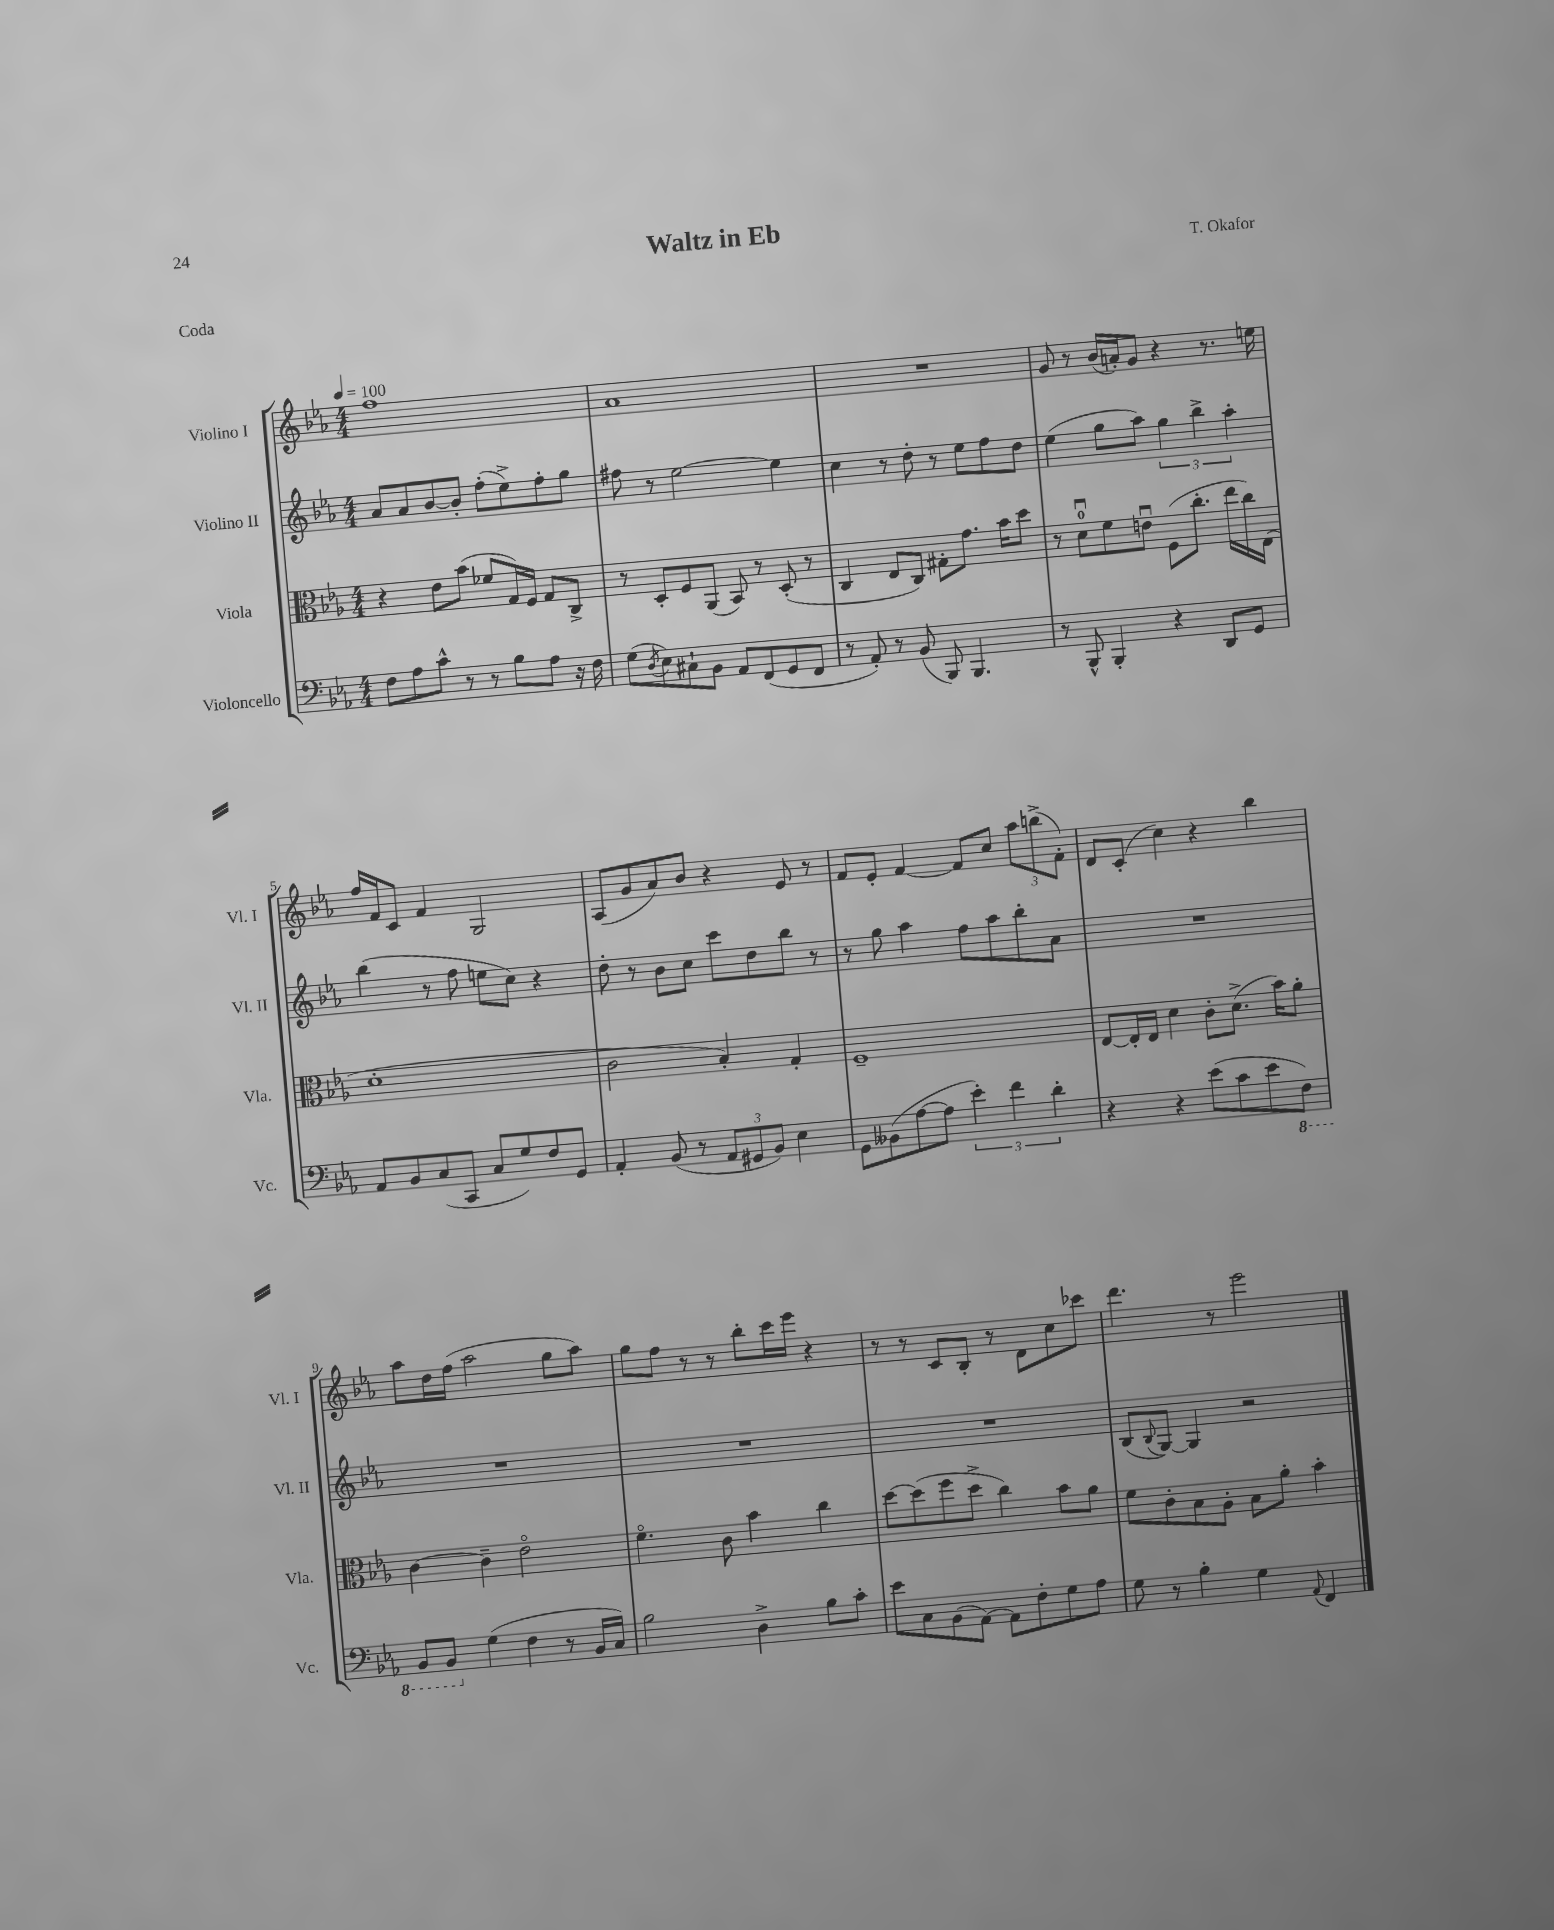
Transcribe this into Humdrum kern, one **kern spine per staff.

**kern	**kern	**kern	**kern
*staff4	*staff3	*staff2	*staff1
*clefF4	*clefC3	*clefG2	*clefG2
*k[b-e-a-]	*k[b-e-a-]	*k[b-e-a-]	*k[b-e-a-]
*M4/4	*M4/4	*M4/4	*M4/4
*MM100	*MM100	*MM100	*MM100
8F\L	4r	8a-/L	1ff
8A-\	.	8a-/	.
8c^^\J	8e-\L	[8b-/	.
8r	(8b-\J	8b-'/]J	.
8r	8f-/L	(8ff'\L	.
8B-\L	16G/L)	8ee-^\)	.
.	16F/JJ	.	.
8A-\J	8G/L	8ff'\	.
16r	8C^/J	8gg\J	.
16F\	.	.	.
=	=	=	=
(8G\L	8r	8ff#\	1a-
8qD/	.	.	.
8E-\)	8D'/L	8r	.
8C#`\	8F/	[2ee-\	.
8BB-\J	(8AA-/J	.	.
8AA-/L	8BB-/)	.	.
(8FF/	8r	.	.
8GG/	(8D'/	4ee-\]	.
8FF/J	8r	.	.
=	=	=	=
8r	4C/	4cc\	1r
8AA-'/)	.	.	.
8r	8E-/L	8r	.
(8BB-/	8C/J)	8dd'\	.
8BBB-/)	8G#'\L	8r	.
4.BBB-/	8.g\J	8ee-\L	.
.	.	8ff\	.
.	16b-\LK	.	.
.	8dd\J	8dd\J	.
=	=	=	=
8r	8r	(4ee-\	8g/
8BBB-^^/	8du\L	.	8r
4BBB-'/	8f\	8gg\L	(16b-/LL
.	.	.	16a'/J)
.	8eu\J	8aa-\J)	8g/J
4r	(8F\L	6gg\	4r
.	8.cc'\J	.	.
.	.	6bb-^\	.
8DD/L	.	.	8.r
.	16ee-\LL	.	.
.	.	6aa-'\	.
8GG/J	16cc\)	.	.
.	(16E-\JJ	.	16ee\
=	=	=	=
8AA-/L	1d'	(4bb-\	16ff/LL
.	.	.	16f/J
8BB-/	.	.	8c/J
(8C/	.	8r	4f/
8CC/J	.	8ff\	.
8C/L	.	8ee\L	2G/
8G/)	.	8cc\J)	.
8F/	.	4r	.
8GG/J	.	.	.
=	=	=	=
4AA-'/	2c\	8dd'\	(8A-/L
.	.	8r	8g/
(8BB-/	.	8b-\L	8a-/)
8r	.	8cc\J	8b-/J
12AA-/L	4B-'/)	8ccc\L	4r
12GG#/	.	.	.
.	.	8dd\	.
12BB-/J)	.	.	.
4E-\	4G'/	8bb-\J	8e-/
.	.	8r	8r
=	=	=	=
8GG\L	1F~	8r	8f/L
(8BB--\	.	8gg\	8e-'/J
[8A-\	.	4aa-\	[4f/
8A-\]J	.	.	.
6e-'\)	.	8ff\L	8f/]L
.	.	8aa-\	8cc/J
6f\	.	.	.
.	.	8bb-'\	12aa-\L
6d'\	.	.	(12bb^\
.	.	8a-\J	.
.	.	.	12f'\J)
=	=	=	=
4r	[8E-/L	1r	8d/L
.	16E-'/]L	.	(8c'/J
.	16E-/JJ	.	.
4r	4d\	.	4cc\)
(8e-\L	8c'\L	.	4r
8c\	(8.d^\J	.	.
8e-\	.	.	4bb-\
.	16b-\LK)	.	.
8FF\J)	8a-'\J	.	.
=	=	=	=
8BBB-/L	[4c\	1r	8aa-\L
8BBB-/J	.	.	16dd\L
.	.	.	(16ff\JJ
(4G\	4c~\]	.	2aa-\
4F\	2e-o\	.	.
8r	.	.	8gg\L
16BB-/LL	.	.	8aa-\J)
16C/JJ)	.	.	.
=	=	=	=
2B-\	4.fo\	1r	8gg\L
.	.	.	8ff\J
.	.	.	8r
.	8c\	.	8r
4D^\	4b-\	.	8bb-'\L
.	.	.	16ccc\L
.	.	.	16eee-\JJ
8B-\L	4cc\	.	4r
8c'\J	.	.	.
=	=	=	=
8e-\L	[8dd\L	1r	8r
8C\	(8dd\]	.	8r
(8BB-\	8ff\	.	8c/L
[8AA-\J)	8dd^\J	.	8B-'/J
8AA-\]L	4cc\)	.	8r
8F'\	.	.	8d\L
8G\	8b-\L	.	8cc\
8A-\J	8a-\J	.	8ccc-\J
=	=	=	=
8G\	8f\L	(8B-/L	4.ddd\
.	.	8qqB-/	.
8r	8c'\	[8G/J)	.
4B-'\	8B-\	4G/]	.
.	8A-'\J	.	8r
4G\	8B-\L	2r	2eee-\
.	8a-'\J	.	.
8qqAA-/	.	.	.
4FF/	4b-'\	.	.
==	==	==	==
*-	*-	*-	*-
